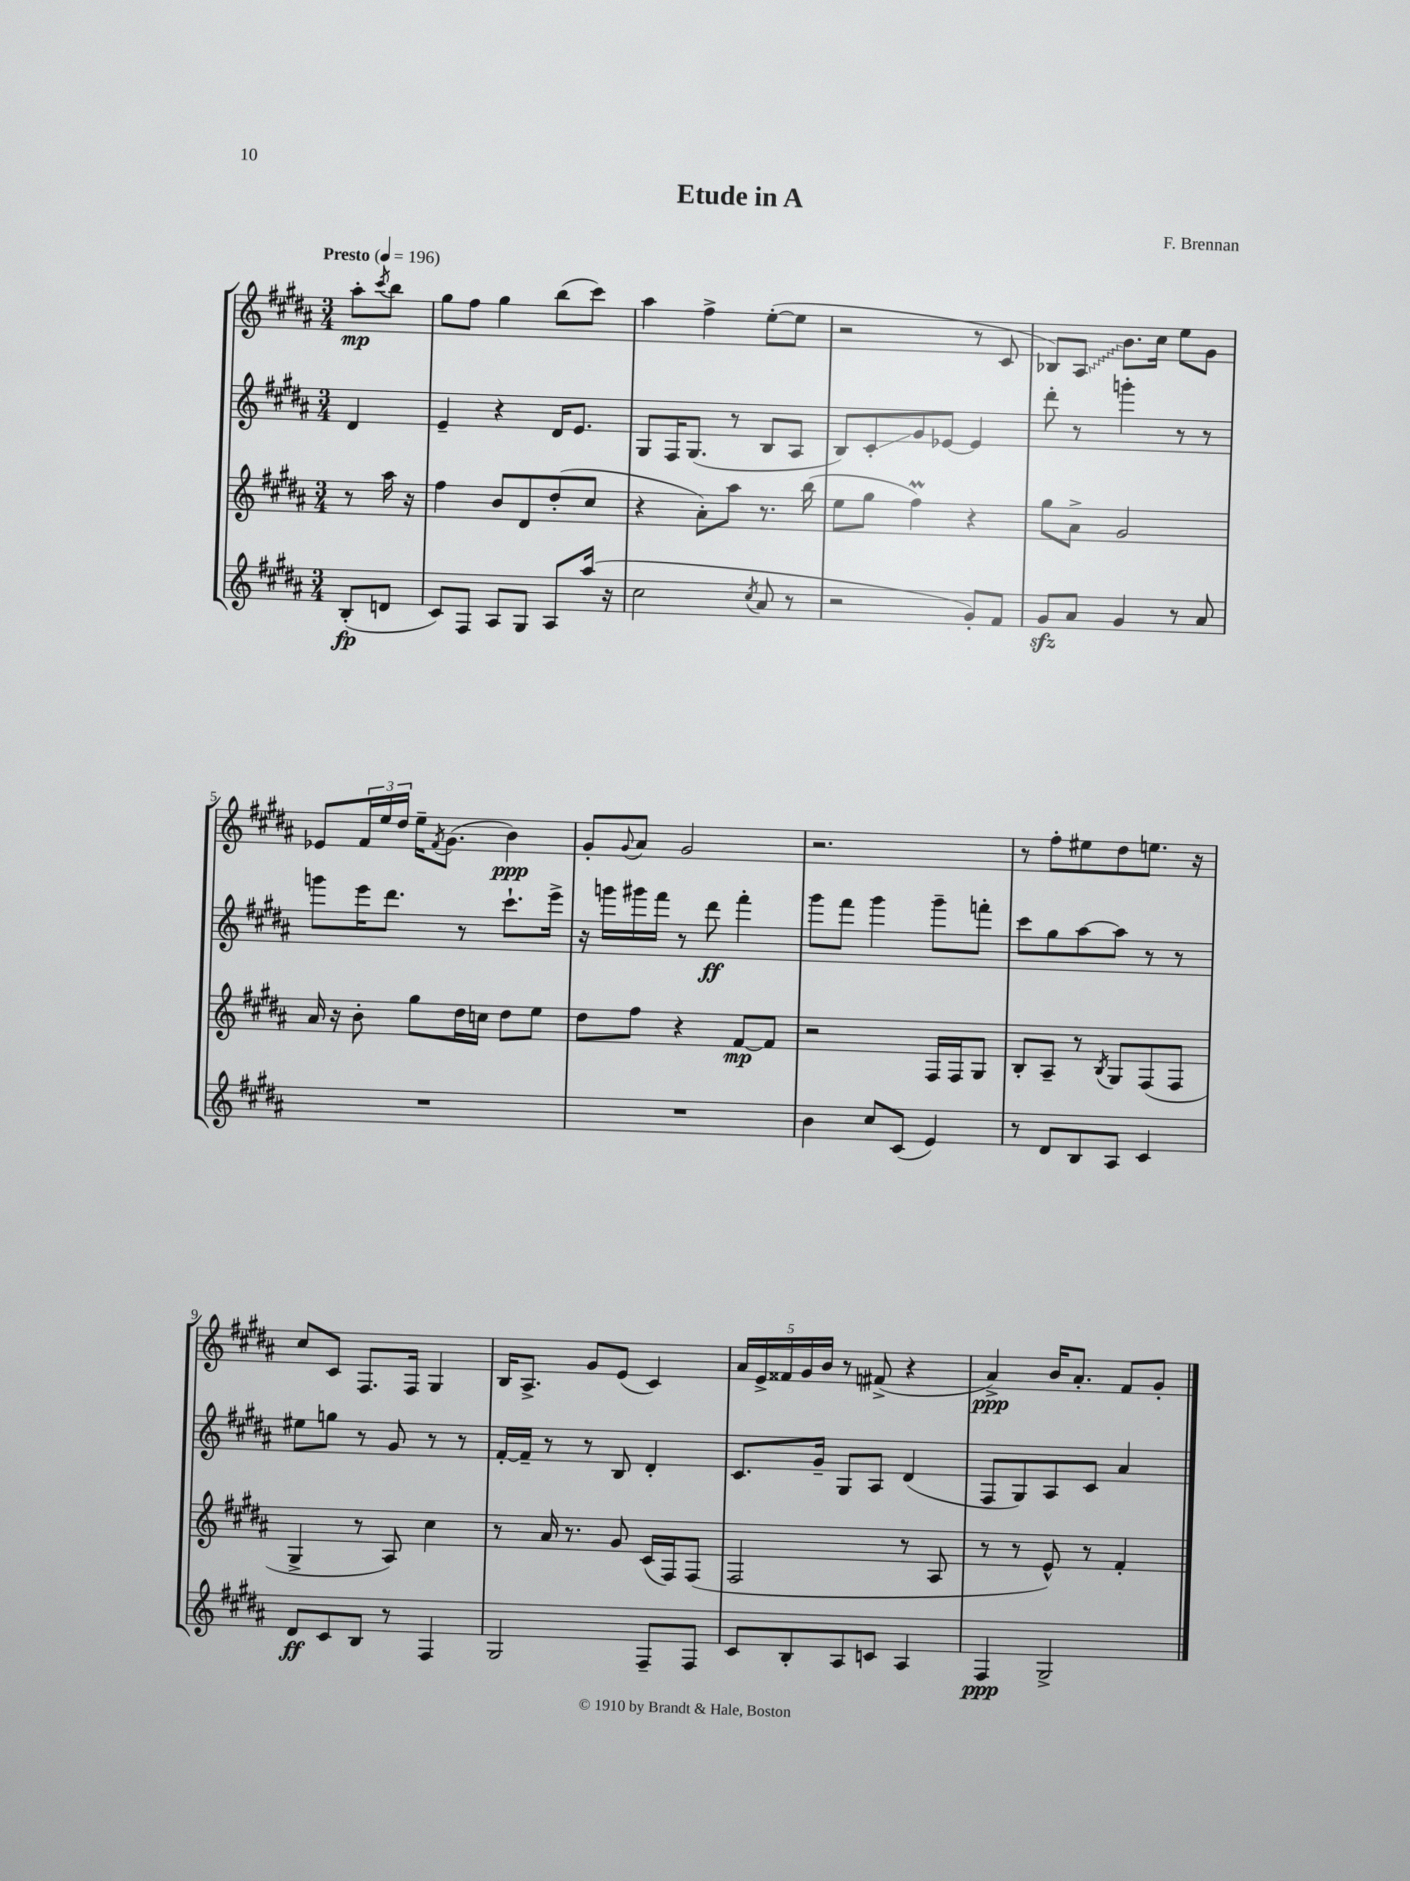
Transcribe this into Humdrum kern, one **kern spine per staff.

**kern	**kern	**kern	**kern
*staff4	*staff3	*staff2	*staff1
*clefG2	*clefG2	*clefG2	*clefG2
*k[f#c#g#d#a#]	*k[f#c#g#d#a#]	*k[f#c#g#d#a#]	*k[f#c#g#d#a#]
*M3/4	*M3/4	*M3/4	*M3/4
*MM196	*MM196	*MM196	*MM196
(8B'/L	8r	4d#/	8aa#'\L
.	.	.	8qccc#/
8d/J	16aa#\	.	8bb\J
.	16r	.	.
=	=	=	=
8c#/L)	4ff#\	4e~/	8gg#\L
8F#/J	.	.	8ff#\J
8A#/L	8b/L	4r	4gg#\
8G#/J	8d#/	.	.
8A#/L	(8dd#'/	16d#/LK	(8bb\L
.	.	8.e/J	.
(16aa#/Jk	8cc#/J	.	8ccc#\J)
16r	.	.	.
=	=	=	=
2cc#\	4r	8G#/L	4aa#\
.	.	16F#/K	.
.	.	(8.G#/J	.
.	8a#'\L)	.	4ff#^\
.	8aa#\J	8r	.
8qcc#/	.	.	.
8a#/	8.r	8B/L	([8ee'\L
8r	.	8A#/J	8ee\]J
.	(16bb\	.	.
=	=	=	=
2r	8ee\L	8B/L)	2r
.	8gg#\J	8c#'/	.
.	4ff#\)	8g#/	.
.	.	[8e-/J	.
8g#'/L)	4r	4e-/]	8r
8f#/J	.	.	8c#/
=	=	=	=
8g#/L	8gg#\L	8ddd#'\	8B-/L)
8a#/J	8a#^\J	8r	8A#/J
4g#/	2g#/	4ggg'\	8.b\L
.	.	.	16cc#\Jk
8r	.	8r	8ee\L
8a#/	.	8r	8g#\J
=	=	=	=
2.r	16a#/	8ggg\L	8e-/L
.	16r	.	.
.	8b'\	16eee\K	24f#/L
.	.	.	24ee/
.	.	8.ddd#\J	.
.	.	.	24dd#/JJ
.	8gg#\L	.	16ee~\LK
.	.	.	8qf#/
.	.	.	(8.g#\J
.	16dd#\L	8r	.
.	16cc\JJ	.	.
.	8dd#\L	8.ccc#`\L	4b\)
.	8ee\J	.	.
.	.	16eee^\Jk	.
=	=	=	=
2.r	8dd#\L	16r	8g#'/L
.	.	16ggg\LL	.
.	.	.	8qqg#/
.	8ff#\J	16ggg#\	8a#/J
.	.	16fff#\JJ	.
.	4r	8r	2g#/
.	.	8ddd#\	.
.	[8f#/L	4fff#'\	.
.	8f#/]J	.	.
=	=	=	=
4b\	2r	8ggg#\L	2.r
.	.	8fff#\J	.
8cc#/L	.	4ggg#\	.
(8c#/J	.	.	.
4e/)	16F#/LL	8ggg#~\L	.
.	16F#/J	.	.
.	8G#/J	8fff'\J	.
=	=	=	=
8r	8B'/L	8ccc#\L	8r
8d#/L	8A#~/J	8gg#\	8ff#'\L
8B/	8r	[8aa#\	8ee#\
.	8qB/	.	.
8A#/J	8G#/L	8aa#\]J	8dd#\
4c#/	(8F#/	8r	8.ee\J
.	8F#/J	8r	.
.	.	.	16r
=	=	=	=
8d#/L	4G#^/	8ee#\L	8cc#/L
8c#/	.	8gg\J	8c#/J
8B/J	8r	8r	8.F#/L
8r	8A#/)	8g#/	.
.	.	.	16F#/Jk
4F#/	4cc#\	8r	4G#/
.	.	8r	.
=	=	=	=
2G#/	8r	[16f#'/LL	16B/LK
.	.	16f#~/]JJ	8.A#^/J
.	16a#/	8r	.
.	8.r	.	.
.	.	8r	8g#/L
.	8g#/	8B/	(8e/J
8F#~/L	(16c#/LL	4d#'/	4c#/)
.	16F#/J)	.	.
8F#/J	(8F#/J	.	.
=	=	=	=
8c#/L	2F#/	8.c#/L	20a#/LL
.	.	.	20e^/
.	.	.	20f##/
8B'/	.	.	.
.	.	.	20g#/
.	.	16g#~/Jk	.
.	.	.	20b/JJ
8A#/	.	8G#/L	8r
8c/J	.	8A#/J	(8f#^/
4A#/	8r	(4d#/	4r
.	8A#/	.	.
=	=	=	=
4F#/	8r	8F#/L	4a#^/)
.	8r	8G#/)	.
2G#^/	8e^^/)	8A#/	16b/LK
.	.	.	8.a#'/J
.	8r	8c#/J	.
.	4f#'/	4a#/	8f#/L
.	.	.	8g#'/J
==	==	==	==
*-	*-	*-	*-
